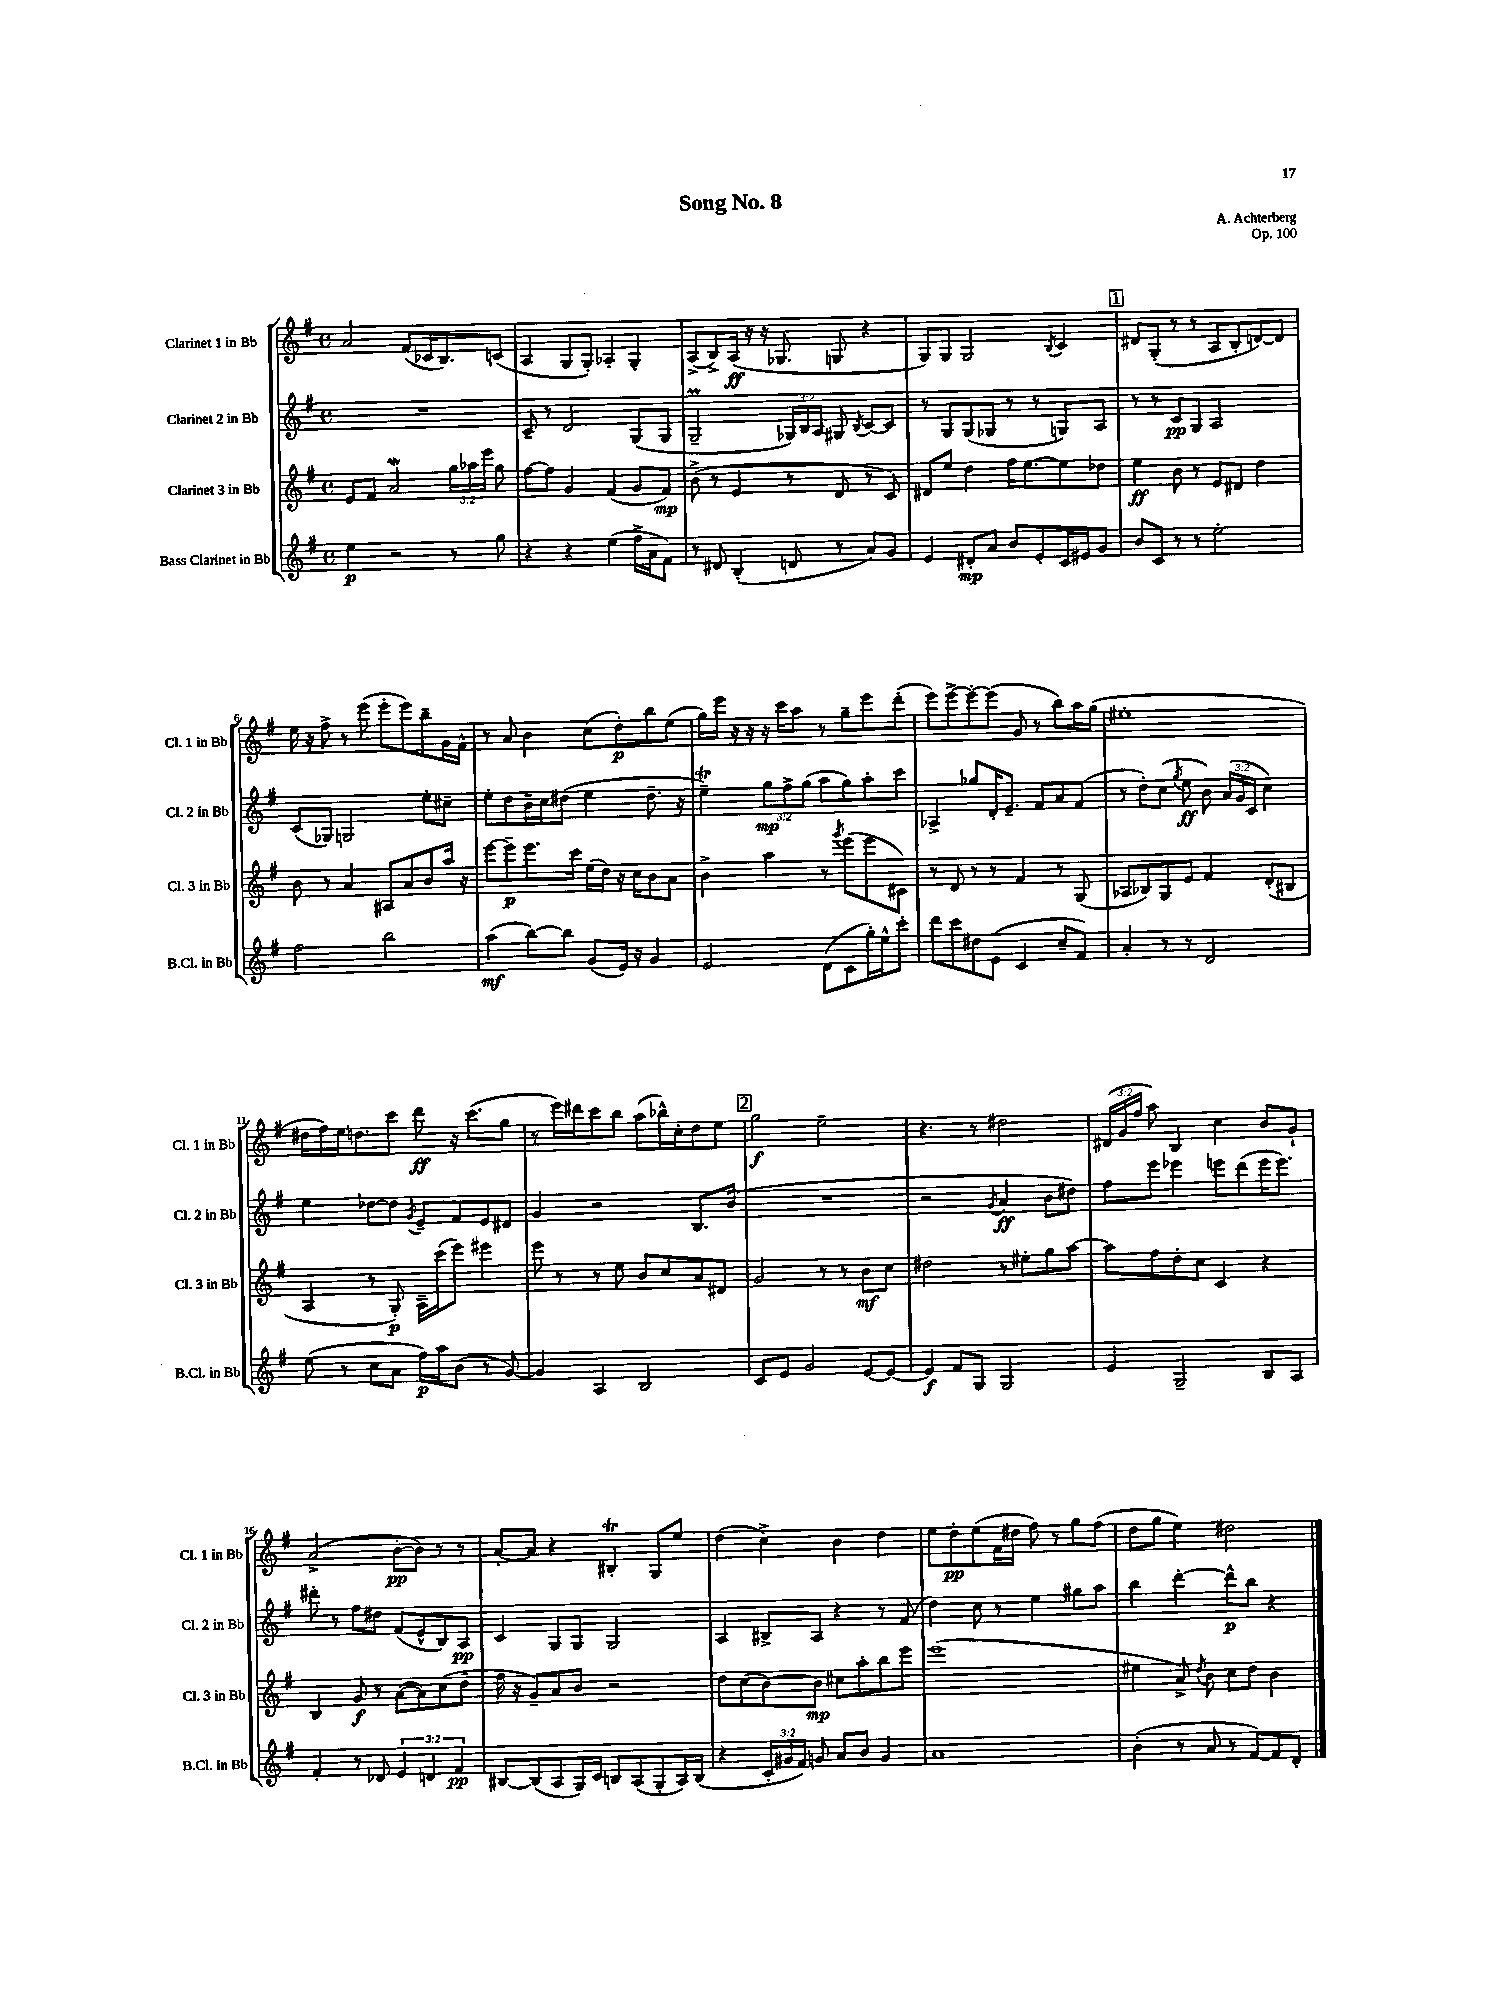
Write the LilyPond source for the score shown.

\header { title = "Song No. 8" composer = "A. Achterberg" opus = "Op. 100" }
<<
\new StaffGroup <<
\new Staff = "s0" \with { instrumentName = "Clarinet 1 in Bb" shortInstrumentName = "Cl. 1 in Bb" } {
    \clef treble \key g \major \defaultTimeSignature \time 4/4 \override Staff.TupletNumber.text = #tuplet-number::calc-fraction-text
    \autoBeamOff a'2 fis'8[( ces'16 b8.) c'8]( |
    a4 g8[ g8]-.) aes4-. g4-. |
    a8[->( b8->) a16]\ff( r16 r16 ges8. g8 r4 |
    g8[) g8] g2 \acciaccatura { b8 } c'4 |
    \mark \markup { \box "1" } dis'8[ g8]-.( r8 r8 a8[ b8-. d'8~) d'8] |
    e''16 r16 fis''8-> r8 e'''8( e'''8[-. e'''8) b''8-- g'16 fis'16]-^ |
    r8 a'8 b'4 c''8[( d''8-.\p) b''8 e''8]( |
    g''16[) e'''16] r16 r16 r16 c'''16[ a''8] r8 g''8[-- e'''8 d'''8]-.( |
    e'''8[) e'''8~-> e'''8~-. e'''8]( g'8 r8 b''8[) a''16 g''16]( |
    eis''1-. |
    dis''16[ fis''16) e''16 d''8. c'''8] d'''8\ff r16 c'''8.[( g''8] |
    r8 e'''16[) dis'''16 c'''8 b''8] a''8[( bes''16-^) c''16-. d''8 e''8] |
    \mark \markup { \box "2" } g''2\f e''2-- |
    r4. r8 dis''2 |
    \tuplet 3/2 { dis'16[( g'16 fis''16] } a''8) b4 c''4 b'8[ g'8]-! |
    a'2->( b'8[~-.\pp b'8]) r8 r8 |
    a'8[~-. a'8] r4 bis4-.\trill g8[ e''8] |
    d''4( c''4->) b'4 d''4 |
    e''8[ d''8-.\pp e''8( fis'16 dis''16] fis''8) r8 g''8[ fis''8]( |
    d''8[ g''8] e''4) dis''2 \bar "|." |
}
\new Staff = "s1" \with { instrumentName = "Clarinet 2 in Bb" shortInstrumentName = "Cl. 2 in Bb" } {
    \clef treble \key g \major \defaultTimeSignature \time 4/4 \override Staff.TupletNumber.text = #tuplet-number::calc-fraction-text
    \autoBeamOff R1 |
    c'8-- r8 d'2 g8[( g8] |
    g2--\prall \tuplet 3/2 { ges16[) b16 a16] } gis8 \acciaccatura { b8 } c'8[~ c'8] |
    r8 g8[ g8( ges8] r8 r8 g8[) a8] |
    \mark \markup { \box "1" } r8 r8 c'8[\pp g8] a2 |
    c'8[( ges8]) g2 e''8[-. cis''8]-- |
    e''8[-. d''8 b'16-- c''16 dis''8]( e''4 dis''8.-- r16 |
    e''4--\trill) \tuplet 3/2 { g''8[\mp fis''8-> g''8]( } a''8[ g''8) a''8-. c'''8] |
    aes4-> ges''8[ d'16-. e'8.]-- fis'8[ a'8 fis'8]( |
    r8 d''8[-.) c''8]( \acciaccatura { g''8 } e''8\ff b'8) \tuplet 3/2 { a'16[( g'16 c'16] } c''4) |
    e''4 des''8[~ des''8] \acciaccatura { g'8 } e'8[-- fis'8 e'8 dis'8] |
    g'4 r2 b8.[ b'16]( |
    \mark \markup { \box "2" } R1 |
    r2 \acciaccatura { g'8 } a'4\ff b'8[ dis''8]) |
    fis''8[ e'''8] ees'''4 e'''8[ d'''8( e'''16 e'''8.]) |
    dis'''8-. r8 fis''8[ dis''8] fis'8[( e'8-^ b8) a8]\pp |
    c'4 g8[ g8] g2 |
    a4 bis8[-> a8] r4 r8 fis'8( |
    d''4) c''8 r8 e''4 gis''8[ a''8] |
    b''4 d'''4~-. d'''8[-^\p b''8] r4 \bar "|." |
}
\new Staff = "s2" \with { instrumentName = "Clarinet 3 in Bb" shortInstrumentName = "Cl. 3 in Bb" } {
    \clef treble \key g \major \defaultTimeSignature \time 4/4 \override Staff.TupletNumber.text = #tuplet-number::calc-fraction-text
    \autoBeamOff e'8[ fis'8] a'2\mordent \tuplet 3/2 { g''16[ aes''16 e'''16] } g''8 |
    fis''8[~ fis''8] g'4 fis'4( g'8[ fis'8]\mp) |
    b'8->( r8 e'4 r8 d'8 r8 c'8) |
    dis'8[ e''8] d''4 fis''16[ e''8.~ e''8 des''8] |
    \mark \markup { \box "1" } e''4\ff b'8 r8 e'8[ dis'8] d''4 |
    b'8 r8 a'4 ais8[ a'8 b'8 a''16] r16 |
    e'''8[~ e'''8--\p e'''8. c'''16] e''16[( d''16]) r16 c''16[ b'8 a'8] |
    b'4-> a''4 r8 \acciaccatura { g'''8 } e'''8[( e'''8 cis'8]) |
    r8 d'8 r8 r8 fis'4 r8 g8( |
    aes8[ bes8) g8 e'8] fis'4 d'8[-.( bis8] |
    a4 r8 g8-.\p) a16[-- c'''16( e'''8]) eis'''4 |
    e'''8 r8 r8 e''8 b'8[ c''8 a'8 dis'8] |
    \mark \markup { \box "2" } g'2 r8 r8 b'8[\mf c''8] |
    dis''2 r8 eis''8[-. g''8 a''8]~ |
    a''8[ fis''8 d''8-. c''8] c'4 r4 |
    b4 g'8\f r8 a'8[~( a'8) c''8( d''8]-- |
    fis''16 r16 g'8[--) a'8 b'8] r2 |
    d''8[ c''8( b'8~) b'8]\mp cis''8[ a''8-. b''8 e'''8] |
    e'''1( |
    eis''4 a'8->) \acciaccatura { d''8 } b'8 c''8[ d''8] b'4 \bar "|." |
}
\new Staff = "s3" \with { instrumentName = "Bass Clarinet in Bb" shortInstrumentName = "B.Cl. in Bb" } {
    \clef treble \key g \major \defaultTimeSignature \time 4/4 \override Staff.TupletNumber.text = #tuplet-number::calc-fraction-text
    \autoBeamOff e''4\p r2 r8 g''8 |
    r4 r4 e''4( fis''16[-> a'16 fis'8]) |
    r8 dis'8 b4-.( d'8 r8 a'8[) g'8] |
    e'4 dis'8[-.\mp a'8] b'8[ e'8-. c'16 eis'16 g'8] |
    \mark \markup { \box "1" } b'8[ c'8] r8 r8 e''2-. |
    fis''2 b''2 |
    a''4\mf( b''8[~) b''8] g'8[( e'16]) r16 g'4 |
    e'2 d'8[( c'8 g''16-.) e''16-^ c'''8]-. |
    d'''8[ c'''8 dis''8 e'8]( c'4 c''8[-- fis'8]) |
    a'4-. r8 r8 d'2 |
    e''8( r8 c''8[ a'8] fis''16[\p) a''16 b'8]( r8 g'8~) |
    g'4 a4 b2 |
    \mark \markup { \box "2" } c'8[ e'8] g'2 e'8[~ e'8]~ |
    e'4\f fis'8[ g8] g2 |
    e'4 g2-- b8[ a8] |
    fis'4-. r8 des'8 \tuplet 3/2 { e'4 d'4 fis'4\pp } |
    bis8[~ bis8( a8 g16) c'16] b8[ a8( g8-. a16) b16]( |
    r4 \tuplet 3/2 { c'16[-. gis'16 fis'16]) } g'8 a'8[ b'8] g'4 |
    a'1 |
    b'4-.( r8 a'8 r8 fis'8[~) fis'8 d'8]-. \bar "|." |
}
>>
>>
